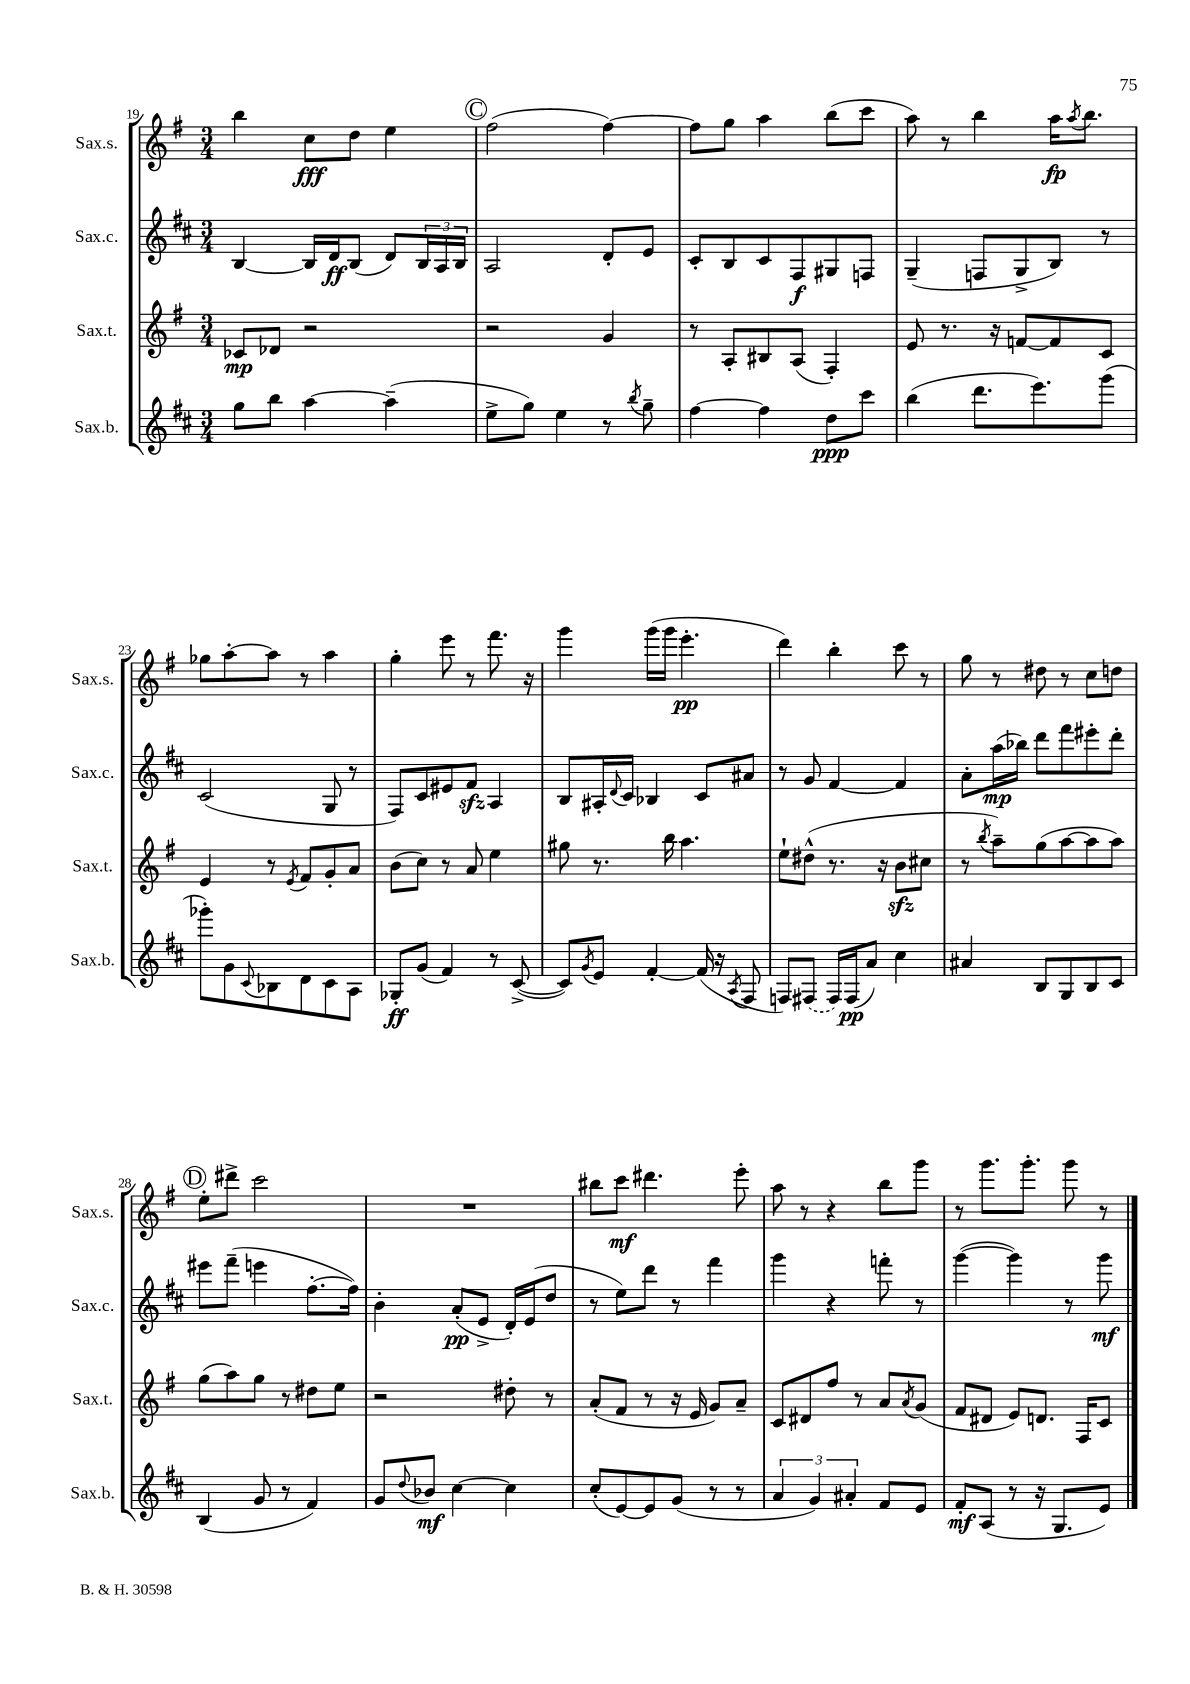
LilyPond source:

<<
\new StaffGroup <<
\new Staff = "s0" \with { instrumentName = "Sax.s." shortInstrumentName = "Sax.s." } {
    \clef treble \key g \major \numericTimeSignature \time 3/4
    b''4 c''8\fff d''8 e''4 |
    \mark \markup { \circle "C" } fis''2( fis''4~) |
    fis''8 g''8 a''4 b''8( c'''8 |
    a''8) r8 b''4 a''16\fp \acciaccatura { a''8 } b''8. |
    ges''8 a''8~-. a''8 r8 a''4 |
    g''4-. e'''8 r8 fis'''8. r16 |
    g'''4 g'''16( g'''16 e'''4.-.\pp |
    d'''4) b''4-. c'''8 r8 |
    g''8 r8 dis''8 r8 c''8 d''8 |
    \mark \markup { \circle "D" } e''8-. dis'''8-> c'''2 |
    R2. |
    bis''8 c'''8\mf dis'''4. e'''8-. |
    a''8 r8 r4 b''8 g'''8 |
    r8 g'''8. g'''8.-. g'''8 r8 \bar "|." |
}
\new Staff = "s1" \with { instrumentName = "Sax.c." shortInstrumentName = "Sax.c." } {
    \clef treble \key d \major \numericTimeSignature \time 3/4
    b4~ b16 d'16\ff b8( d'8) \tuplet 3/2 { b16 a16 b16 } |
    \mark \markup { \circle "C" } a2 d'8-. e'8 |
    cis'8-. b8 cis'8 fis8\f gis8 f8 |
    g4--( f8 g8-> b8) r8 |
    cis'2( g8 r8 |
    fis8) cis'8 eis'8 fis'8\sfz a4 |
    b8 ais16-. \appoggiatura { d'8 } cis'16 bes4 cis'8 ais'8 |
    r8 g'8 fis'4~ fis'4 |
    a'8-. a''16\mp( bes''16) d'''8 fis'''8 eis'''8-. d'''8-. |
    \mark \markup { \circle "D" } eis'''8 fis'''8--( e'''4 fis''8.~-. fis''16) |
    b'4-. a'8-.\pp( e'8-> d'16-.) e'16( d''8 |
    r8 e''8) d'''8 r8 fis'''4 |
    g'''4 r4 f'''8-. r8 |
    g'''4~( g'''4) r8 g'''8\mf \bar "|." |
}
\new Staff = "s2" \with { instrumentName = "Sax.t." shortInstrumentName = "Sax.t." } {
    \clef treble \key g \major \numericTimeSignature \time 3/4
    ces'8\mp des'8 r2 |
    \mark \markup { \circle "C" } r2 g'4 |
    r8 a8-. bis8 a8( fis4-.) |
    e'8 r8. r16 f'8~ f'8 c'8 |
    e'4 r8 \acciaccatura { e'8 } fis'8 g'8-. a'8 |
    b'8( c''8) r8 a'8 e''4 |
    gis''8 r8. b''16 a''4. |
    e''8-! dis''8-^( r8. r16 b'8\sfz cis''8 |
    r8 \acciaccatura { b''8 } a''8--) g''8( a''8~ a''8 a''8) |
    \mark \markup { \circle "D" } g''8( a''8) g''8 r8 dis''8 e''8 |
    r2 dis''8-. r8 |
    a'8-.( fis'8 r8 r16 e'16 g'8) a'8-- |
    c'8 dis'8 fis''8 r8 a'8 \acciaccatura { a'8 } g'8( |
    fis'8 dis'8 e'8) d'8. fis16 c'8 \bar "|." |
}
\new Staff = "s3" \with { instrumentName = "Sax.b." shortInstrumentName = "Sax.b." } {
    \clef treble \key d \major \numericTimeSignature \time 3/4
    g''8 b''8 a''4~ a''4--( |
    \mark \markup { \circle "C" } e''8-> g''8) e''4 r8 \acciaccatura { b''8 } g''8-- |
    fis''4~ fis''4 d''8\ppp cis'''8 |
    b''4( d'''8. e'''8.) g'''8( |
    ges'''8-.) g'8 \appoggiatura { cis'8 } bes8 d'8 cis'8 a8 |
    ges8-.\ff g'8( fis'4) r8 cis'8~->( |
    cis'8) \acciaccatura { g'8 } e'8 fis'4~-. fis'16( r16 \acciaccatura { a8 } fis8 |
    f8) \once \slurDashed fis8( fis16) fis16\pp( a'8) cis''4 |
    ais'4 b8 g8 b8 cis'8 |
    \mark \markup { \circle "D" } b4( g'8 r8 fis'4) |
    g'8 \appoggiatura { d''8 } bes'8\mf cis''4~ cis''4 |
    cis''8-.( e'8~) e'8 g'8( r8 r8 |
    \tuplet 3/2 { a'4 g'4) ais'4-. } fis'8 e'8 |
    fis'8-.\mf a8( r8 r16 g8. e'8) \bar "|." |
}
>>
>>
\layout { \context { \Score currentBarNumber = #19 } }
